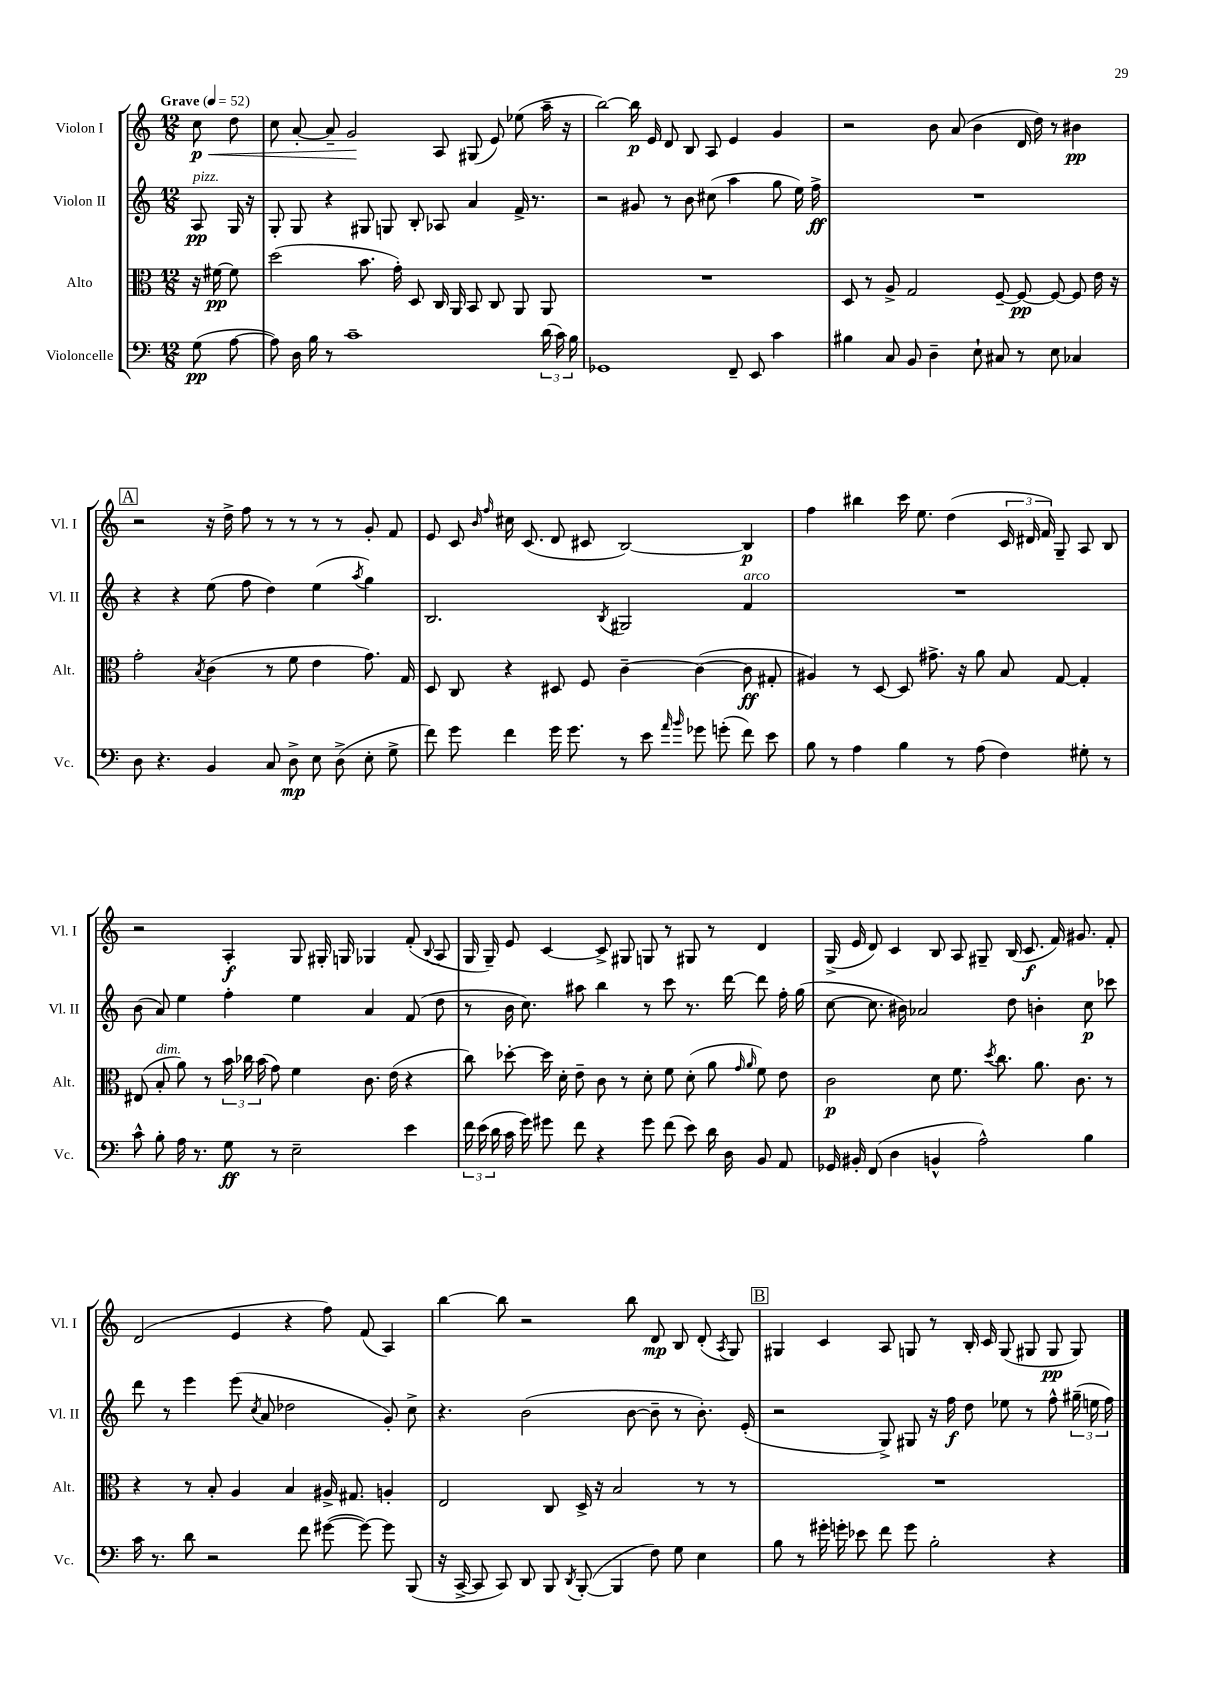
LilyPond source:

<<
\new StaffGroup <<
\new Staff = "s0" \with { instrumentName = "Violon I" shortInstrumentName = "Vl. I" } {
    \clef treble \key c \major \numericTimeSignature \time 12/8 \partial 4 \tempo "Grave" 4 = 52
    \autoBeamOff c''8\p\< d''8 |
    c''8 a'8~-. a'8-- g'2\! a8 gis8( e'8) ees''8( a''16-- r16 |
    b''2~) b''16\p e'16 d'8 b8 a8 e'4 g'4 |
    r2 b'8 a'8( b'4 d'16 d''16) r8 bis'4\pp |
    \mark \markup { \box "A" } r2 r16 d''16-> f''8 r8 r8 r8 r8 g'8-. f'8 |
    e'8 c'8 \grace { b'16 f''16 } cis''16 c'8.( d'8 cis'8 b2~) b4\p |
    f''4 bis''4 c'''16 e''8. d''4( \tuplet 3/2 { c'16 dis'16 f'16) } g8-- a8 b8 |
    r2 a4-.\f g8 gis16-. g16 ges4 f'8-.( \appoggiatura { b8 } a8 |
    g16 g16--) e'8 c'4~ c'8-> gis8 g8 r8 gis8 r8 d'4 |
    g16->( e'16 d'8) c'4 b8 a8 gis8-- b16( c'8.\f f'16) gis'8. f'8-. |
    d'2( e'4 r4 f''8) f'8( a4) |
    b''4~ b''8 r2 b''8 d'8\mp b8 d'8-.( \acciaccatura { a8 } g8) |
    \mark \markup { \box "B" } gis4 c'4 a8 g8 r8 b16-. c'16 g8( gis8 gis8\pp gis8) \bar "|." |
}
\new Staff = "s1" \with { instrumentName = "Violon II" shortInstrumentName = "Vl. II" } {
    \clef treble \key c \major \numericTimeSignature \time 12/8 \partial 4
    \autoBeamOff a8\pp^\markup { \italic "pizz." } g16 r16 |
    g8-. g8 r4 gis8 g8 b8-. aes8 a'4 f'16-> r8. |
    r2 gis'8 r8 b'8 cis''8( a''4 g''8 e''16) f''16->\ff |
    R1. |
    \mark \markup { \box "A" } r4 r4 e''8( f''8 d''4) e''4( \acciaccatura { a''8 } g''4) |
    b2. \acciaccatura { b8 } gis2 f'4^\markup { \italic "arco" } |
    R1. |
    b'8( a'8) e''4 f''4-. e''4 a'4 f'8( d''8 |
    r8 b'16 c''8.) ais''8 b''4 r8 c'''8 r8. d'''16~ d'''8 f''16-. g''16( |
    c''8~ c''8. bis'16) aes'2 d''8 b'4-. c''8\p ces'''8 |
    d'''8 r8 e'''4 e'''8( \acciaccatura { c''8 } a'8 des''2 g'8-.) c''8-> |
    r4. b'2( b'8~ b'8-- r8 b'8.-.) e'16-.( |
    \mark \markup { \box "B" } r2 g8->) gis8 r16 f''16\f d''8 ees''8 r8 f''8-^ \tuplet 3/2 { gis''16--( e''16 f''16) } \bar "|." |
}
\new Staff = "s2" \with { instrumentName = "Alto" shortInstrumentName = "Alt." } {
    \clef alto \key c \major \numericTimeSignature \time 12/8 \partial 4
    \autoBeamOff r16 fis'16~\pp fis'8 |
    d''2( b'8. g'16-.) d8 c16 a,16 b,8 c8 a,8 a,8 |
    R1. |
    d8 r8 a8-> g2 f8~-- f8~\pp f8~ f8 e'16 r16 |
    \mark \markup { \box "A" } g'2-. \acciaccatura { b8 } c'4( r8 f'8 e'4 g'8.) g16 |
    d8 c8 r4 dis8 f8 c'4~-- c'4~( c'8\ff gis8-. |
    ais4) r8 d8~ d8 gis'8.-> r16 a'8 b8 g8~ g4-. |
    eis8( b8-.^\markup { \italic "dim." } a'8) r8 \tuplet 3/2 { b'16 ces''16 b'16( } g'8) f'4 c'8. e'16( r4 |
    c''8) des''8~-. des''16 d'16-. e'8-- c'8 r8 d'8-. f'8 d'8-.( a'8 \grace { g'16 a'16 } f'8) e'8 |
    c'2\p d'8 f'8. \acciaccatura { d''8 } c''8. a'8. c'8. r8 |
    r4 r8 b8-. a4 b4 ais16-> gis8. a4-. |
    e2 c8 d16-> r16 b2 r8 r8 |
    \mark \markup { \box "B" } R1. \bar "|." |
}
\new Staff = "s3" \with { instrumentName = "Violoncelle" shortInstrumentName = "Vc." } {
    \clef bass \key c \major \numericTimeSignature \time 12/8 \partial 4
    \autoBeamOff g8\pp( a8~ |
    a8) d16 b16 r8 c'1-- \tuplet 3/2 { d'16( c'16) b16 } |
    ges,1 f,8-- e,8 c'4 |
    bis4 c8 b,8 d4-- e8-! cis8 r8 e8 ces4 |
    \mark \markup { \box "A" } d8 r4. b,4 c8 d8->\mp e8 d8->( e8-. g8-> |
    f'8) g'8 f'4 g'16 g'8. r8 e'8 \grace { a'16 b'16 } ges'8 g'8-.( f'8) e'8 |
    b8 r8 a4 b4 r8 a8( f4) gis8-. r8 |
    c'8-^ b8-. a16 r8. g8\ff r8 e2-- e'4 |
    \tuplet 3/2 { f'16 e'16( d'16 } c'16 g'16) gis'8 f'8 r4 gis'8 f'8( e'8) d'16 d16 b,8 a,8 |
    ges,16 bis,16-. f,8( d4 b,4-^ a2-^) b4 |
    c'16 r8. d'8 r2 f'8 gis'8~( gis'8~) gis'8 b,,8( |
    r16 c,16~-> c,8 c,8) d,8 b,,8 \acciaccatura { d,8 } b,,8~-.( b,,4 f8) g8 e4 |
    \mark \markup { \box "B" } b8 r8 gis'16-. g'16-. ees'8 f'8 g'8 b2-. r4 \bar "|." |
}
>>
>>
\layout { \context { \Score \remove "Bar_number_engraver" } }
